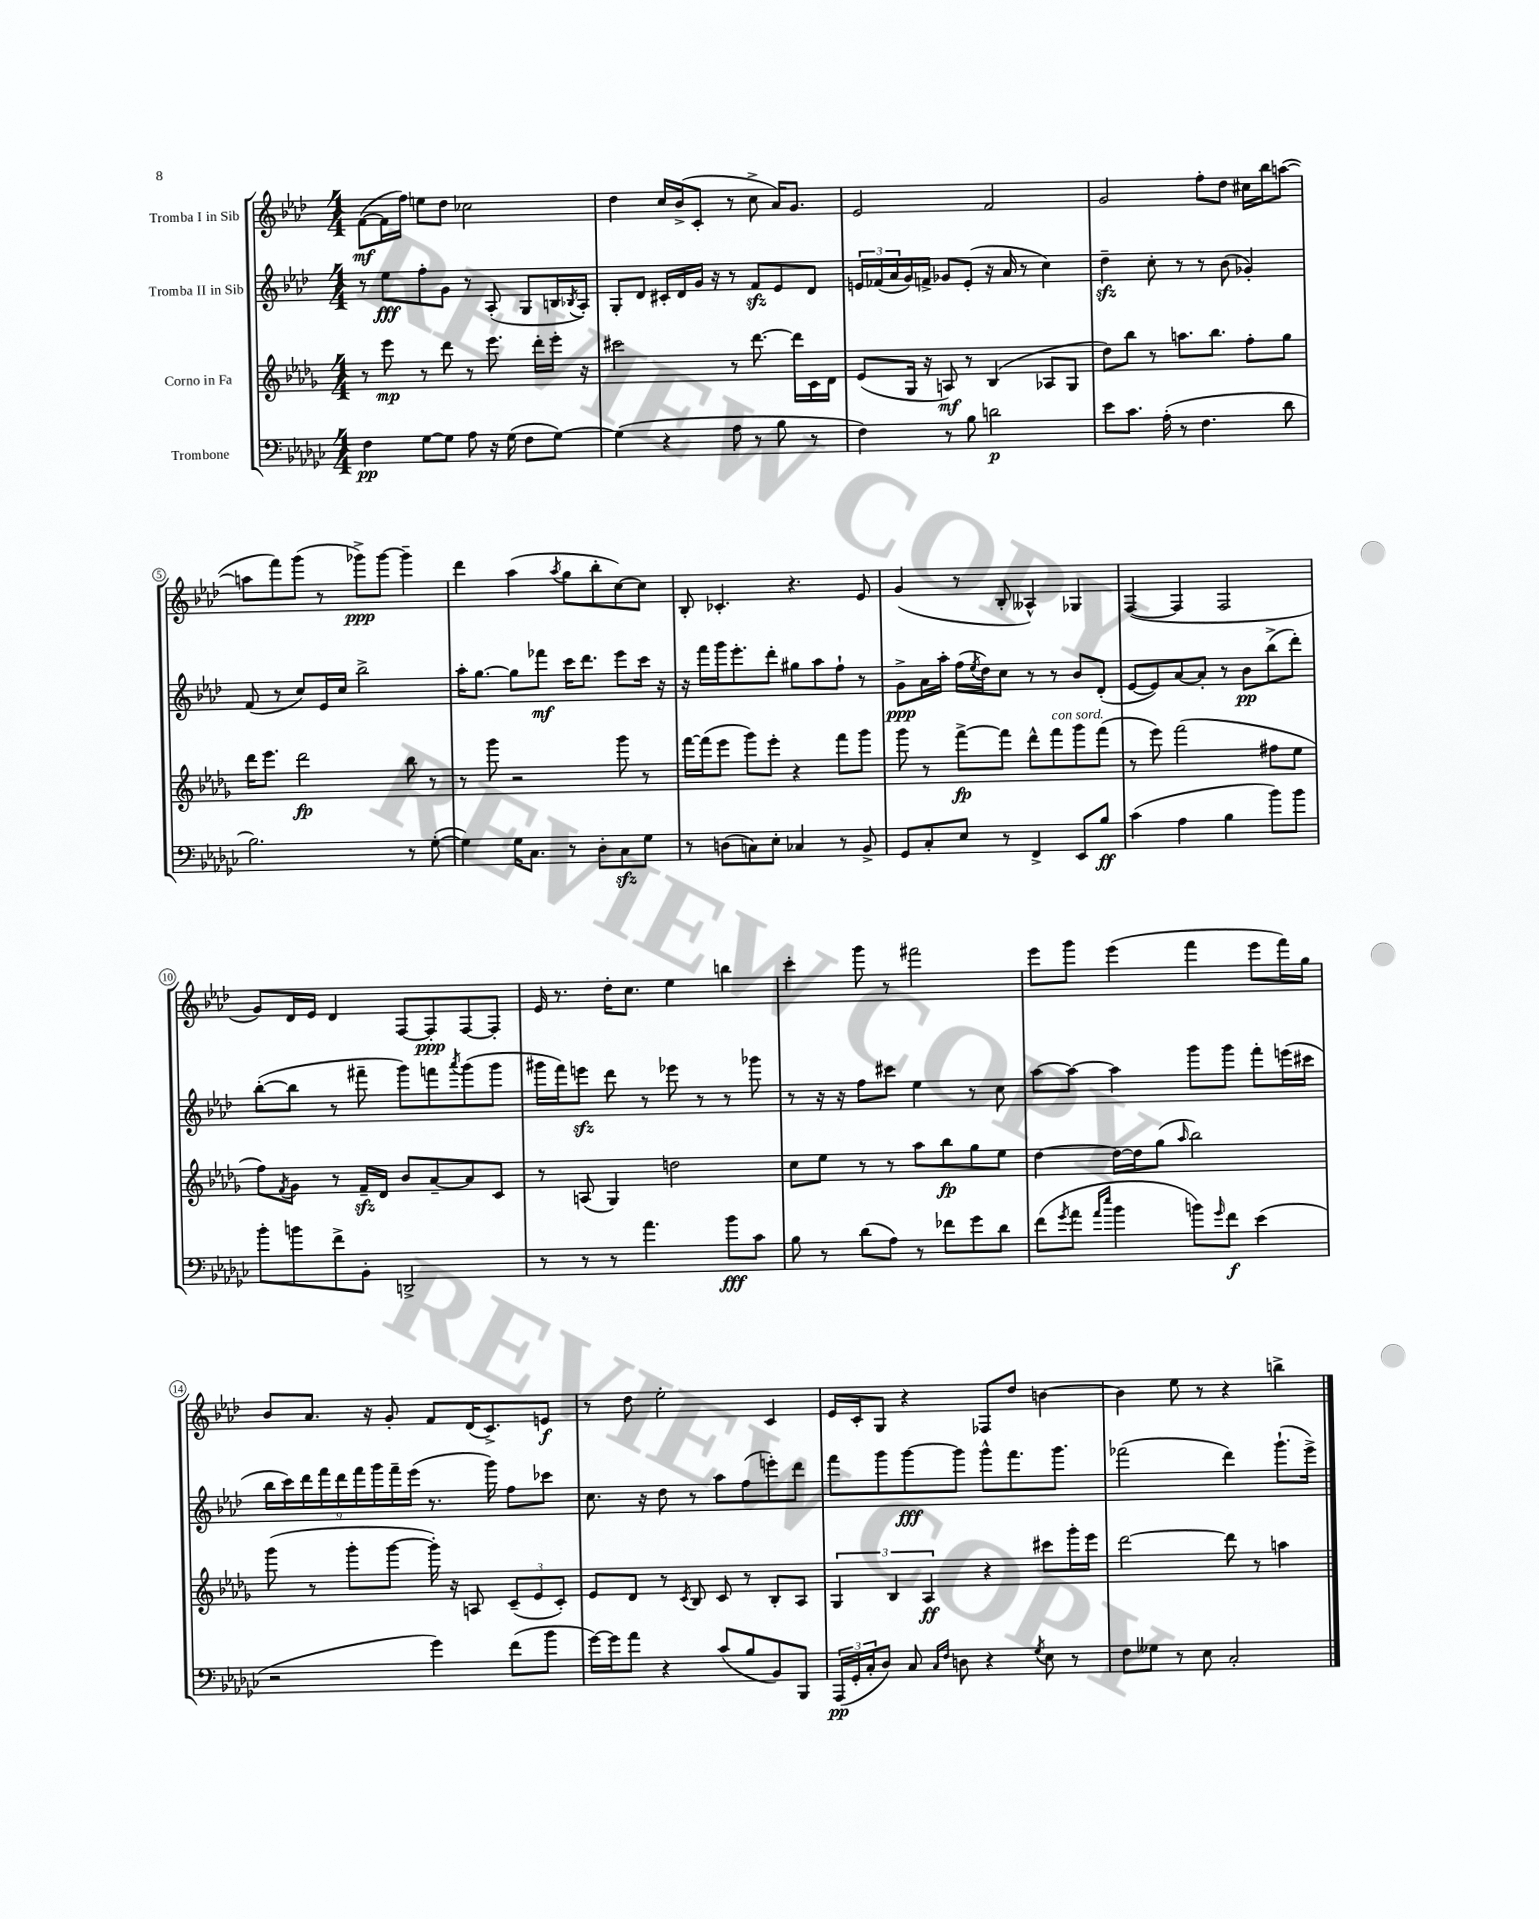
<<
\new StaffGroup <<
\new Staff = "s0" \with { instrumentName = "Tromba I in Sib" } {
    \clef treble \key aes \major \numericTimeSignature \time 4/4
    f'8~\mf( f'16 f''16) e''8 des''8 ces''2 |
    des''4 c''16 bes'16->( c'8-. r8 c''8-> aes'16) g'8. |
    ees'2 f'2 |
    g'2 f''8-. des''8 cis''16 bes''16 a''8~( |
    a''8 f'''8) g'''8( r8 ges'''8->\ppp) ges'''8~ ges'''4-- |
    des'''4 aes''4( \acciaccatura { aes''8 } g''8 bes''8-. c''8~) c''8 |
    bes8-. ces'4.-. r4. ees'8 |
    g'4( r8 bes8-. aeses4-^) ges4 |
    f4~( f4 f2 |
    g'8) des'16 ees'16 des'4 f8~ f8-.\ppp f8~ f8-. |
    ees'16 r8. des''16-. c''8. ees''4 b''4 |
    c'''4-. g'''8 r8 fis'''2 |
    ees'''8 g'''8 ees'''4( f'''4 ees'''8 f'''16) g''16 |
    bes'8 aes'8. r16 g'8-. f'8 des'16( c'8.->) e'8\f |
    r8 des''8 ees''2-. c'4 |
    ees'16 c'16-. g8 r4 fes8 des''8 b'4~ |
    b'4 ees''8 r8 r4 b''4-> \bar "|." |
}
\new Staff = "s1" \with { instrumentName = "Tromba II in Sib" } {
    \clef treble \key aes \major \numericTimeSignature \time 4/4
    r8 ees''8\fff f''8-. g'8 r8 aes8-.( g8 b16 \acciaccatura { bes8 } aes16-.) |
    g8-. des'8 cis'16-. des'16 g'16 r16 r8 f'8\sfz ees'8 des'8 |
    \tuplet 3/2 { e'16 fes'16( aes'16 } g'16) f'16-> ges'8 e'8-.( r16 aes'16 r8 c''4) |
    des''4--\sfz c''8-. r8 r8 bes'8( ges'4-.) |
    f'8( r8 c''8) ees'16 c''16 bes''2-> |
    aes''16-. g''8.~ g''8 fes'''8\mf c'''16 des'''8. ees'''8 c'''16 r16 |
    r16 f'''16 g'''16 ees'''8.-. des'''8-. gis''8 aes''8 f''8-! r8 |
    g'8->\ppp aes'16 aes''16-. f''16( \acciaccatura { ees''8 } des''16) c''8 r8 r8 bes'8 des'8-.( |
    ees'8~ ees'8) aes'8~ aes'8-. r8 bes'8\pp bes''8->( des'''8-.) |
    bes''8~-.( bes''8 r8 fis'''8-- g'''8) f'''8 \acciaccatura { aes'''8 } g'''8( g'''8 |
    gis'''16 f'''16) e'''8\sfz des'''8 r8 ees'''8 r8 r8 ges'''8 |
    r8 r16 r16 f''8 cis'''8 ees''4 r8 c''8 |
    aes''8~ aes''8~ aes''4 g'''8 g'''8 f'''8-. e'''16( cis'''16 |
    \tuplet 9/8 { bes''16 c'''16) des'''16 f'''16 des'''16 f'''16 g'''16 f'''16-- ees'''16( } r8. g'''16) f''8 ces'''8 |
    c''8. r16 des''8 r8 aes''8 f''8( e'''8-.) des'''8 |
    f'''8 g'''8 g'''8~\fff g'''8 g'''8-^ f'''8. g'''8. |
    fes'''2( des'''4) g'''8.-!( ees'''16->) \bar "|." |
}
\new Staff = "s2" \with { instrumentName = "Corno in Fa" } {
    \clef treble \key des \major \numericTimeSignature \time 4/4
    r8 ees'''8\mp r8 des'''8 r8 ees'''8. des'''16-. ees'''16-. r16 |
    cis'''2 r8 des'''8.~ des'''16 c'16 des'16 |
    ees'8( ges16 r16 a8\mf) r8 bes4( aes8 ges8 |
    des''8) bes''8 r8 a''8. bes''8. f''8-. ges''8 |
    des'''16 ees'''8. des'''2\fp bes''8 r8 |
    r8 ges'''8 r2 ges'''8 r8 |
    f'''16~ f'''16( ees'''8 ges'''8) ees'''8-. r4 f'''8 ges'''8 |
    ges'''8 r8 f'''8~->\fp f'''8 des'''8-^ f'''8^\markup { \italic "con sord." } ges'''8 f'''8( |
    r8 ees'''8) f'''2( fis''8 ees''8 |
    f''8) \acciaccatura { f'8 } ges'8 r8 f'16--\sfz des'16 bes'8 aes'8~-- aes'8 c'8 |
    r8 a8( ges4) d''2 |
    c''8 ees''8 r8 r8 aes''8 bes''8\fp ges''8 ees''8 |
    des''4~ des''16~ des''16 ges''8( \grace { aes''16 } bes''2) |
    ges'''8( r8 ges'''8-. ges'''8~ ges'''16-.) r16 a8 \tuplet 3/2 { c'8--( ees'8 c'8-.) } |
    ees'8 des'8 r8 \acciaccatura { c'8 } bes8 c'8 r8 bes8-. aes8 |
    \tuplet 3/2 { ges4 bes4 aes4\ff } r4 cis'''8 ges'''16-. ees'''16 |
    des'''2~ des'''8 r8 a''4 \bar "|." |
}
\new Staff = "s3" \with { instrumentName = "Trombone" } {
    \clef bass \key ges \major \numericTimeSignature \time 4/4
    f4\pp ges8~ ges8 aes8 r16 ges16( f8 ges8~) |
    ges4( r4 aes8 r8 bes8 r8 |
    f4) r8 bes8 d'2\p |
    ees'8 ces'8. aes16-.( r8 f4. des'8 |
    bes2.) r8 ges8~-.( |
    ges4) ges16 ces8. r8 des8-. ces8\sfz ges8 |
    r8 d8( c8) ees8-. ces4 r8 bes,8-> |
    ges,8 ces8-. ees8 r8 f,4-> ees,8 bes8\ff |
    ces'4( aes4 bes4 bes'8) bes'8 |
    bes'8-. b'8 f'8-> bes,8-. d,2-> |
    r8 r8 r8 aes'4. bes'8\fff ces'8 |
    bes8 r8 des'8( aes8) r8 fes'8 ges'8 des'8 |
    f'8( \acciaccatura { ges'8 } aes'8 \grace { aes'16 ees''16 } bes'4 b'8) \grace { ges'16 } f'8\f ees'4( |
    r2 ges'4) f'8( bes'8 |
    ges'16~) ges'16 aes'8 r4 ces'8( bes8 bes,8) bes,,8 |
    \tuplet 3/2 { aes,,16\pp( ges,16-. ces16-. } des8) ces8 \grace { ces16 f16 } d8 r4 \acciaccatura { ges8 } ees8 r8 |
    f8 geses8 r8 ees8 ces2-. \bar "|." |
}
>>
>>
\layout { \context { \Score \override BarNumber.stencil = #(make-stencil-circler 0.1 0.3 ly:text-interface::print) } }
